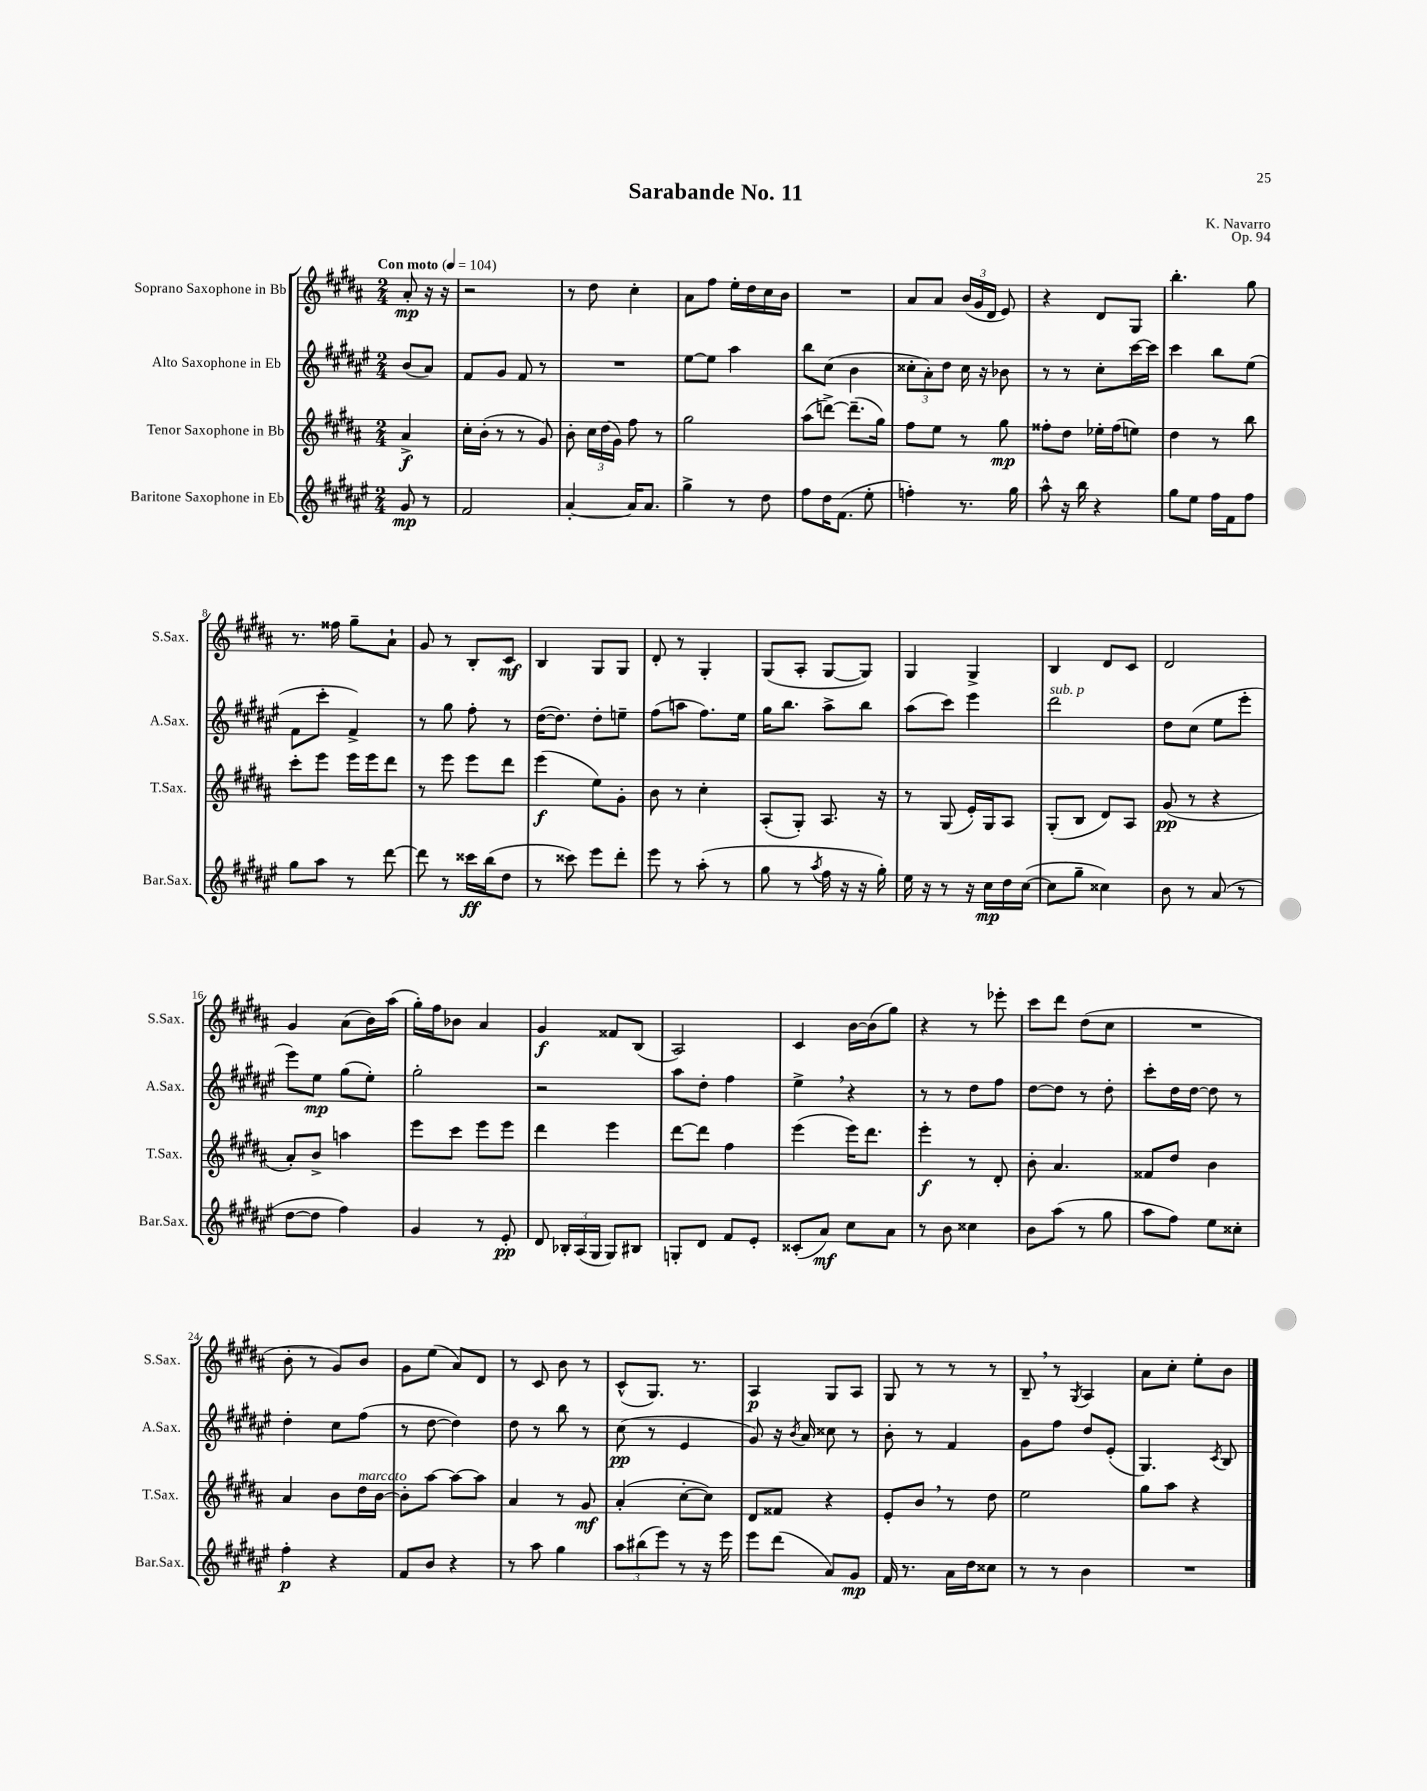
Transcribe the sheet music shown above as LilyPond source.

\header { title = "Sarabande No. 11" composer = "K. Navarro" opus = "Op. 94" }
<<
\new StaffGroup <<
\new Staff = "s0" \with { instrumentName = "Soprano Saxophone in Bb" shortInstrumentName = "S.Sax." } {
    \clef treble \key b \major \numericTimeSignature \time 2/4 \partial 4 \tempo "Con moto" 4 = 104
    \autoBeamOff ais'8-.\mp r16 r16 |
    r2 |
    r8 dis''8 cis''4-. |
    ais'8[ fis''8] e''16[-. dis''16 cis''16 b'16] |
    R2 |
    ais'8[ ais'8] \tuplet 3/2 { b'16[( gis'16 dis'16] } e'8) |
    r4 dis'8[ gis8] |
    b''4.-. gis''8 |
    r8. fisis''16 gis''8[-- ais'8]-! |
    gis'8 r8 b8[-. cis'8]\mf |
    b4 gis8[ gis8] |
    dis'8-. r8 gis4-. |
    gis8[( ais8]-. gis8[~ gis8]) |
    gis4 gis4-> |
    b4 dis'8[ cis'8] |
    dis'2 |
    gis'4 ais'8[( b'16) ais''16]( |
    gis''16[-.) fis''16 bes'8] ais'4 |
    gis'4\f fisis'8[ b8]( |
    ais2) |
    cis'4 b'16[~ b'16( gis''8]) |
    r4 r8 ees'''8-. |
    cis'''8[ dis'''8] dis''8[( cis''8] |
    R2 |
    b'8-. r8 gis'8[) b'8] |
    gis'8[ e''8]( ais'8[) dis'8] |
    r8 cis'8 b'8 r8 |
    cis'8[-^( gis8.]) r8. |
    ais4\p gis8[ ais8] |
    gis8 r8 r8 r8 |
    b8-- \breathe r8 \acciaccatura { gis8 } ais4 |
    ais'8[ cis''8]-. e''8[-. b'8] \bar "|." |
}
\new Staff = "s1" \with { instrumentName = "Alto Saxophone in Eb" shortInstrumentName = "A.Sax." } {
    \clef treble \key fis \major \numericTimeSignature \time 2/4 \partial 4
    \autoBeamOff b'8[( ais'8]) |
    fis'8[ gis'8] fis'8 r8 |
    R2 |
    eis''8[~ eis''8] ais''4 |
    b''8[ cis''8]( b'4 |
    \tuplet 3/2 { cisis''8[-. ais'8-.) dis''8] } cisis''16 r16 bes'8 |
    r8 r8 cis''8[-. cis'''16~ cis'''16] |
    cis'''4 b''8[ eis''8]( |
    fis'8[ cis'''8]-. fis'4->) |
    r8 gis''8 fis''8-. r8 |
    dis''16[~( dis''8.]) dis''8[-. e''8]-- |
    fis''8[( a''8] fis''8.[) eis''16] |
    gis''16[ b''8.] ais''8[-> b''8] |
    ais''8[( cis'''8]) eis'''4 |
    dis'''2^\markup { \italic "sub. p" } |
    dis''8[ cis''8]( eis''8[ eis'''8]-. |
    eis'''8[) eis''8]\mp gis''8[( eis''8]-.) |
    gis''2-. |
    r2 |
    ais''8[ dis''8]-. fis''4 |
    eis''4-> \breathe r4 |
    r8 r8 dis''8[ fis''8] |
    dis''8[~ dis''8] r8 dis''8-. |
    cis'''8[-. dis''16 dis''16]~ dis''8 r8 |
    dis''4-. cis''8[ fis''8]( |
    r8 dis''8~ dis''4) |
    dis''8 r8 b''8 r8 |
    cis''8\pp( r8 eis'4 |
    gis'8) r16 \acciaccatura { b'8 } ais'16 cisis''8 r8 |
    b'8-. r8 fis'4 |
    gis'8[ fis''8] dis''8[ eis'8]-.( |
    gis4.) \acciaccatura { cis'8 } b8 \bar "|." |
}
\new Staff = "s2" \with { instrumentName = "Tenor Saxophone in Bb" shortInstrumentName = "T.Sax." } {
    \clef treble \key b \major \numericTimeSignature \time 2/4 \partial 4
    \autoBeamOff ais'4->\f |
    cis''16[-. b'16]-.( r8 r8 gis'8) |
    b'8-. \tuplet 3/2 { cis''16[ dis''16( gis'16]) } fis''8 r8 |
    gis''2 |
    ais''8[( d'''8]~->) d'''8.[--( gis''16]) |
    fis''8[ e''8] r8 gis''8\mp |
    fisis''8[-. dis''8] ees''16[-. fisis''16( e''8]) |
    dis''4 r8 b''8 |
    cis'''8[-. e'''8] e'''16[ e'''16 dis'''8] |
    r8 e'''8 e'''8[ dis'''8] |
    e'''4\f( e''8[) gis'8]-. |
    b'8 r8 cis''4-. |
    ais8[-.( gis8]-.) ais8. r16 |
    r8 gis8( e'16[-.) gis16 ais8] |
    gis8[-.( b8] dis'8[) ais8] |
    gis'8\pp( r8 r4 |
    ais'8[-.) b'8]-> a''4 |
    e'''8[ cis'''8] e'''8[ e'''8] |
    dis'''4 e'''4 |
    dis'''8[~ dis'''8] fis''4 |
    e'''4( e'''16[) dis'''8.] |
    e'''4-.\f r8 dis'8-. |
    b'8-. ais'4. |
    fisis'8[ dis''8] b'4 |
    ais'4 b'8[ dis''16^\markup { \italic "marcato" } b'16]~ |
    b'8[-. ais''8]~ ais''8[~ ais''8] |
    ais'4 r8 gis'8\mf |
    ais'4-.( cis''8[~-. cis''8]) |
    dis'8[ fisis'8] r4 |
    e'8[-. b'8] \breathe r8 dis''8 |
    e''2 |
    gis''8[ ais''8] r4 \bar "|." |
}
\new Staff = "s3" \with { instrumentName = "Baritone Saxophone in Eb" shortInstrumentName = "Bar.Sax." } {
    \clef treble \key fis \major \numericTimeSignature \time 2/4 \partial 4
    \autoBeamOff gis'8\mp r8 |
    fis'2 |
    ais'4~-. ais'16[ ais'8.] |
    gis''4-> r8 dis''8 |
    fis''8[ dis''16 fis'8.]( eis''8-. |
    f''4-.) r8. gis''16 |
    ais''8-^ r16 b''16 r4 |
    gis''8[ eis''8] fis''16[ fis'16 fis''8] |
    gis''8[ ais''8] r8 dis'''8~ |
    dis'''8 r8 cisis'''16[\ff b''16( dis''8] |
    r8 cisis'''8) eis'''8[ dis'''8]-. |
    eis'''8 r8 ais''8-.( r8 |
    gis''8 r8 \acciaccatura { ais''8 } fis''16 r16 r16 gis''16-.) |
    eis''16 r16 r8 r16 cis''16[\mp dis''16 cis''16]~( |
    cis''8[ gis''8]-- cisis''4) |
    b'8 r8 ais'8( r8 |
    dis''8[~ dis''8] fis''4) |
    gis'4 r8 eis'8-.\pp |
    dis'8 \tuplet 3/2 { bes16[-. ais16( gis16] } gis8[) bis8] |
    g8[-. dis'8] fis'8[ eis'8]-. |
    cisis'8[-.( ais'8]\mf) cis''8[ ais'8] |
    r8 b'8 cisis''4 |
    b'8[ ais''8]( r8 gis''8 |
    ais''8[ fis''8]) eis''8[ cisis''8]-. |
    fis''4-.\p r4 |
    fis'8[ b'8] r4 |
    r8 ais''8 gis''4 |
    \tuplet 3/2 { ais''8[ bis''8( eis'''8]) } r8 r16 eis'''16 |
    eis'''8[ dis'''8]( ais'8[) gis'8]\mp |
    fis'16 r8. ais'16[ dis''16 cisis''8] |
    r8 r8 b'4 |
    R2 \bar "|." |
}
>>
>>
